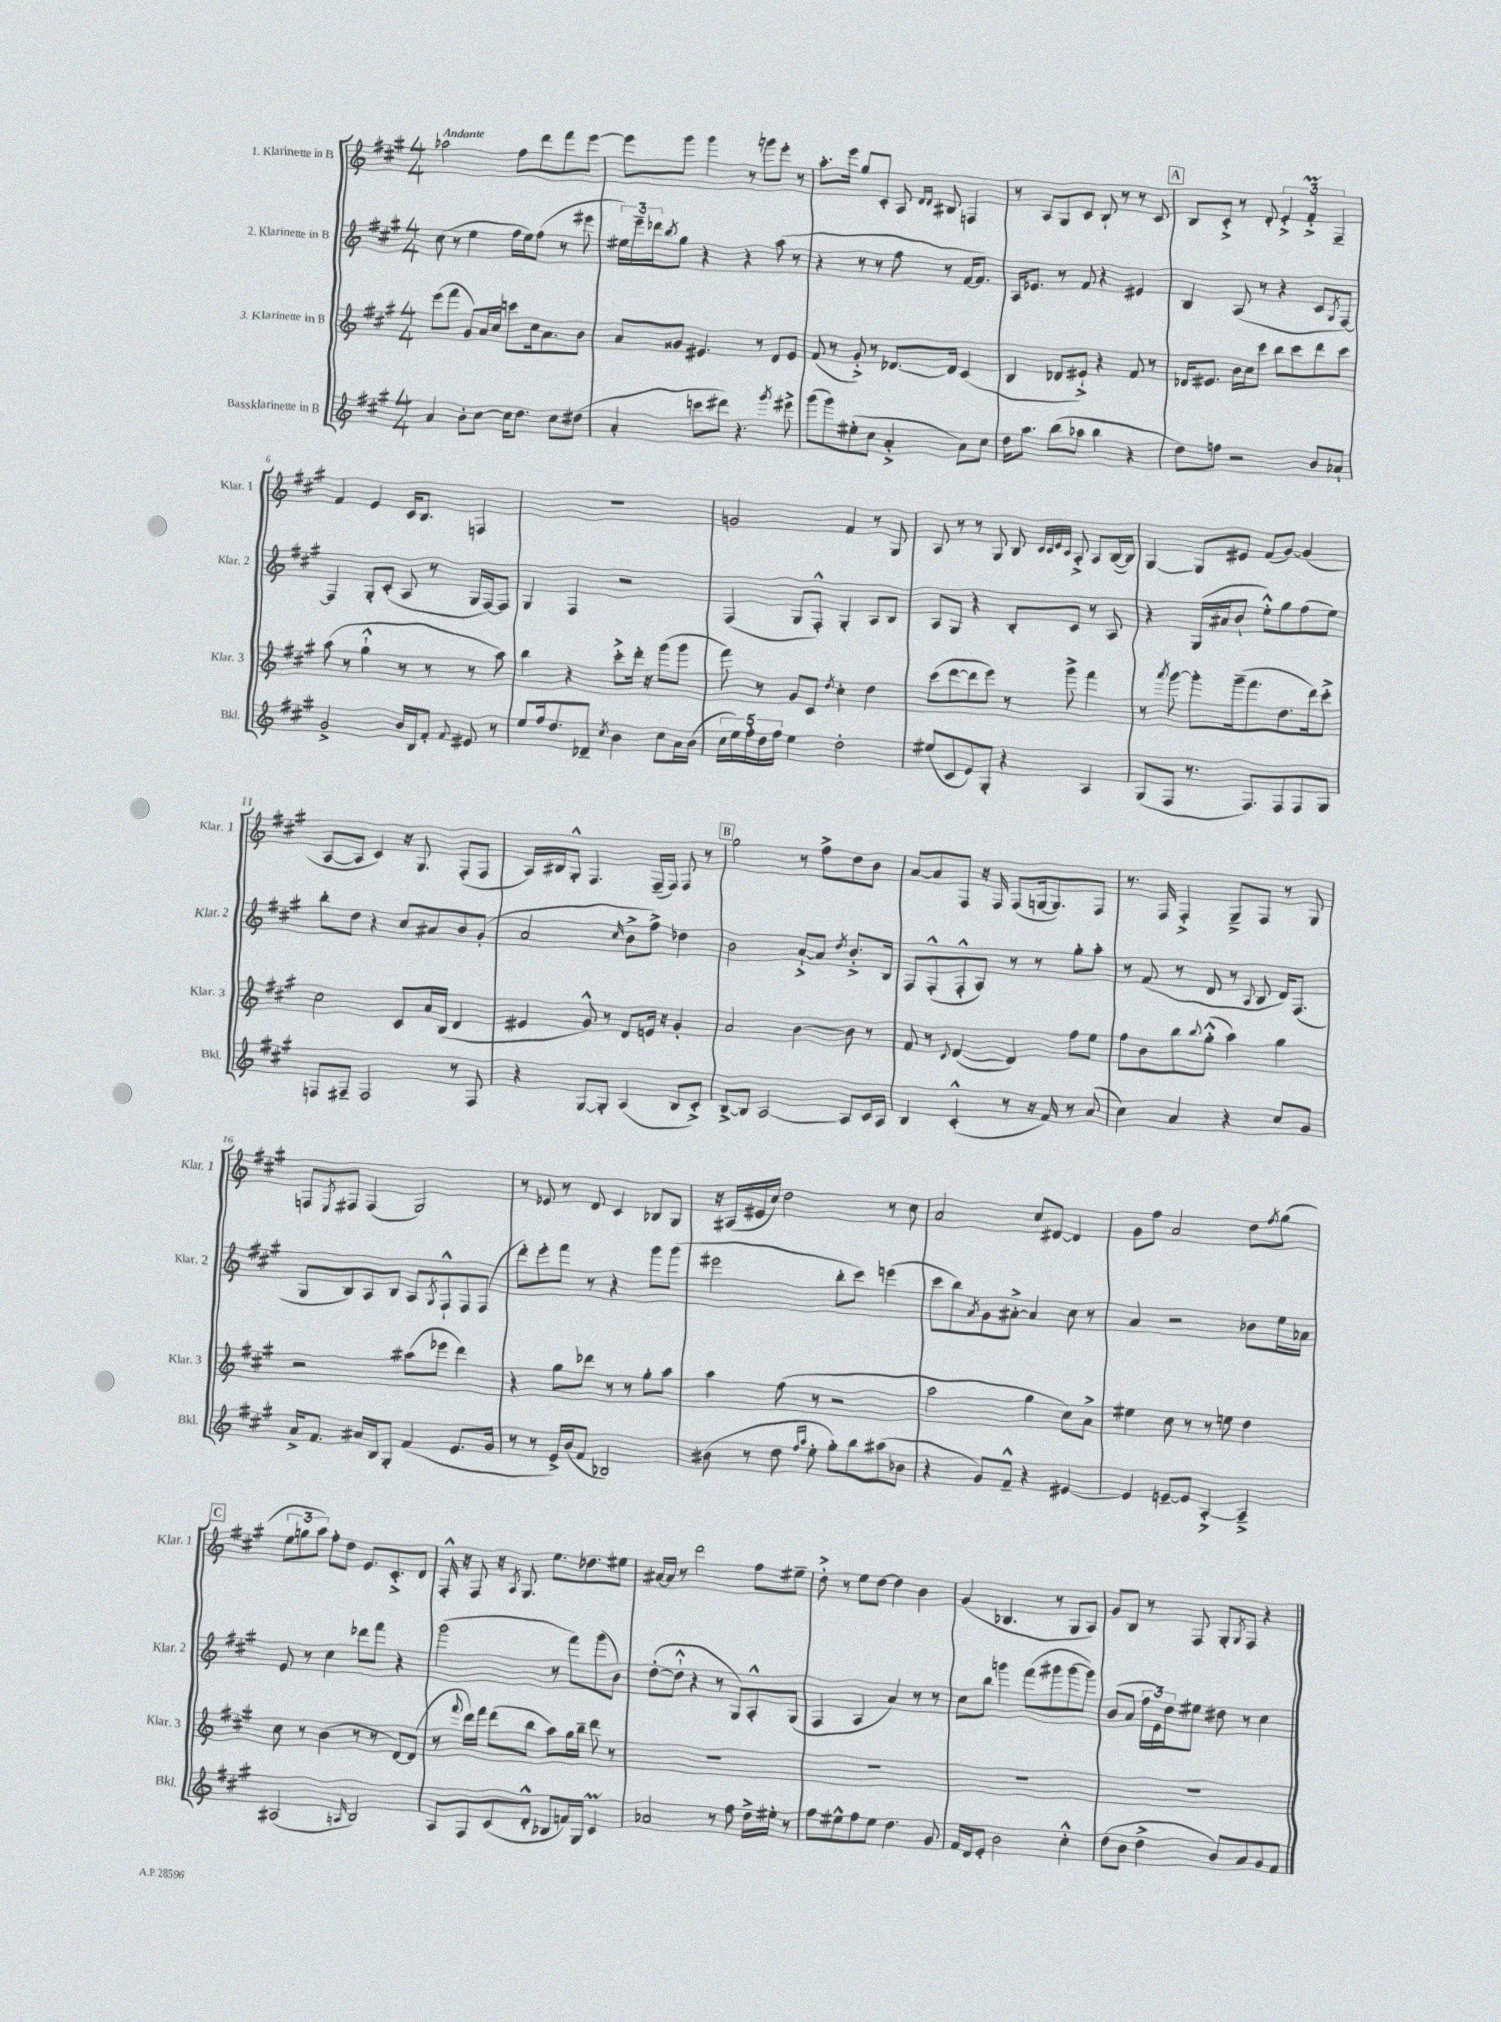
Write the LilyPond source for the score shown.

<<
\new StaffGroup <<
\new Staff = "s0" \with { instrumentName = "1. Klarinette in B" shortInstrumentName = "Klar. 1" } {
    \clef treble \key a \major \numericTimeSignature \time 4/4 \tempo "Andante"
    aes''2 fis''8 d'''8 fis'''8 e'''8~ |
    e'''8 gis'''8 gis'''4 r8 g'''8 e'''8-. r8 |
    a''8.-. e'''16 gis''8 cis'8-. a8 \grace { d'16 d'16 } bis8 f4 |
    r8 a8 gis8 cis'8 b8-! r8 r8 cis'8 |
    \mark \markup { \box "A" } b8 cis'8-.-> r8 d'8-. \tuplet 3/2 { e'4-.-> fis'4-.->\prall fis4-- } |
    fis'4 e'4 cis'16 b8. f4 |
    R1 |
    g'2 fis'4 r8 gis8 |
    a8 r8 r8 gis8 b8 \grace { cis'32 cis'32 e'32 cis'32 } a8-.-> a8 b16~( b16) |
    gis4~ gis8 eis'8 fis'8( gis'8~) gis'4( |
    a8~ a8 cis'4) r16 gis8. fis8-.( fis8 |
    a16) bis16 gis8-.-^ fis4. fis16--( fis16) fis8 r8 |
    \mark \markup { \box "B" } gis''2 r8 fis''8-> d''8 b'8 |
    a'8~ a'8 fis8 r16 fis16 fis8( g16~ g8.) fis8 |
    r8. fis16 fis4-.-> gis8---> fis8 r8 gis8 |
    f8 \acciaccatura { e8 } fis8 fis4( gis2) |
    r8 ees'8 r8 d'8 cis'4 bes8 gis8 |
    r16 ais16( eis'16 cis''16) d''2 r8 cis''8 |
    a'2 cis''8 dis'8~ dis'4 |
    gis'8 fis''8 a'2 d''8 \acciaccatura { fis''8 } gis''8( |
    \mark \markup { \box "C" } \tuplet 3/2 { e''8 g''8 a''8) } fis''8-. d''8 e'8. cis'8.-.-> d'8 |
    fis16-.-^ r16 fis8 r16 \acciaccatura { a8 } gis8. e''8. des''8. eis''8 |
    ais'16~ ais'16 r8 d'''2 fis''8 eis''8-- |
    d''8-.-> r8 e''8 d''8~ d''4 b'4 |
    gis'4( bes4. r8 gis8 a8) |
    gis'8 b8 r8 fis8 gis8-. \acciaccatura { gis8 } fis8 r4 \bar "|." |
}
\new Staff = "s1" \with { instrumentName = "2. Klarinette in B" shortInstrumentName = "Klar. 2" } {
    \clef treble \key a \major \numericTimeSignature \time 4/4
    cis''8( r8 e''4 fis''16 e''16) fis''8( r8 eis'''8 |
    \tuplet 3/2 { eis''16) e'''16-- des'''16 } \acciaccatura { b''8 } gis''8 r4 r4 a''8( r8 |
    r4 r8 r8 fis''8 r8 fis'16~ fis'8.) |
    a16 ees'8. r8 fis'8 r4 eis'4 |
    \mark \markup { \box "A" } b4 a8( r8 r4 cis'8 \acciaccatura { gis8 } fis8~) |
    fis4 gis8-. cis'8-.( a8 r8 gis16 fis16~) fis8 |
    gis4 fis4 r2 |
    fis4( gis8 fis8-.-^) gis4-. a8 b8 |
    a8 gis8 r4 b8-. cis'8 r8 a8 |
    r4 gis16( ais'16 b'8-! e''8-.-^) gis''8 fis''8( e''8) |
    b''8-. d''8 r4 cis''8 ais'8 b'8 gis'8-.( |
    a'2 \grace { cis''16 } b'8-> fis''8->) des''4 |
    \mark \markup { \box "B" } b'2 a'8~-!-> a'8 \acciaccatura { d''8 } b'8.-.-> b16 |
    fis8 fis8-.-^( fis8-.-^ a8) r8 r8 gis''8-. a''8-. |
    r8 fis'8( r8 d'8 r8 \appoggiatura { a8 } b8 d'16) fis8.( |
    gis8 b8) a8 b8 a8 \acciaccatura { gis8 } fis8-!-^ fis8 fis8( |
    d'''8-.) e'''8-. fis'''8 r8 r4 gis'''8 gis'''8( |
    eis'''2 b''8-. cis'''8) e'''4( |
    cis'''8 b''8) \acciaccatura { a'8 } gis'8 ais'8~-.-> ais'4 cis''8 r8 |
    a'4 r2 bes'8 e''16 aes'16 |
    \mark \markup { \box "C" } e'8 r8 cis''4 des'''8 fis'''8 r4 |
    gis'''2( r8 fis'''8) gis'''8( b'8) |
    d''8~-.( d''8-!-^ r4 r8 gis8) a8-.-^ gis8( |
    fis4 a4 a'4) r8 r8 |
    cis''8 b''8 g'''4 fis'''8( gis'''8 gis'''8~ gis'''8) |
    b'8( a'8 \tuplet 3/2 { fis''16 e'16) d''16 } eis''8 dis''8 r8 cis''4 \bar "|." |
}
\new Staff = "s2" \with { instrumentName = "3. Klarinette in B" shortInstrumentName = "Klar. 3" } {
    \clef treble \key a \major \numericTimeSignature \time 4/4
    e'''8( fis'''8 gis'8) a'16 cis''16 c'''8 cis''16 a'8. b'8 |
    a'8 gisis'8 eis'4. r8 d'8 eis'8 |
    fis'8( r8 gis'8-.->) r8 des'8.~ des'16 cis'4( |
    b4 des'8 eis'8-!->) r4 fis'8 r8 |
    \mark \markup { \box "A" } des'16 eis'8. b'16 cis''16 cis'''8 b''8 cis'''8 d'''8 cis'''8 |
    a''8( r8 gis''4-!-^ r8 r8 r8 a''8) |
    b''4 r4 cis'''8-.-> d'''16-. r16 gis'''8( gis'''8 |
    fis'''8) r8 gis'8 cis'8 \acciaccatura { d''8 } cis''4-. d''4 |
    cis'''8( d'''8~ d'''8 e'''8) r8 gis'''8-> fis'''4 |
    r8 \acciaccatura { a'''8 } gis'''8~ gis'''8-. gis'''16--( fis'''8. d''8. d'''16) cis'''8-.-> |
    cis''2 cis'8 a'16 b16( d'4 |
    eis'4 gis'8-^) r8 d'8 e'16 r16 gis'4-. |
    \mark \markup { \box "B" } a'2 b'4~ b'8 r8 |
    fis'8 r8 \appoggiatura { cis'8 } d'4~( d'4) fis''8 e''8 |
    fis''8 b'8 b''8 \appoggiatura { b''8 } gis''8-.-^( a''4) gis''4 |
    r2 ais''8( ees'''8 d'''4) |
    r4 gis''8 des'''8 r8 r8 gis''8-. a''8 |
    a''4 fis''8( r8 r2 |
    a''2 gis''4 cis''8) a'8-> |
    eis''4 cis''8 r8 r8 e''8 d''4 |
    \mark \markup { \box "C" } cis''8 r8 b'4( r8 r8 d'8~) d'8( |
    r8 \appoggiatura { fis'''8 } d'''16) fis'''16 d'''8( b''8 a''8) gis''16 b''16-- d'''8 r8 |
    R1 |
    R1 |
    R1 |
    R1 \bar "|." |
}
\new Staff = "s3" \with { instrumentName = "Bassklarinette in B" shortInstrumentName = "Bkl." } {
    \clef treble \key a \major \numericTimeSignature \time 4/4
    a'4 b'8-. cis''8~ cis''16 d''8. cis''8 dis''8( |
    a'4-. c'''8 dis'''8) r4. \acciaccatura { gis'''8 } eis'''8-> |
    gis'''8( gis'''8) eis''8-.( cis''8 a'4-.-> a'8) cis''8 |
    d''16 a''8. b''8( aes''8 b''4 r4 |
    \mark \markup { \box "A" } d''8) f''8 r2 b'8 aes'8-! |
    gis'2-> b'16 b16 fis'8-. \appoggiatura { fis'8 } eis'8 r8 |
    e''8 fis''16 d''8. des'8-- \acciaccatura { cis''8 } b'4 cis''8 a'16 b'16( |
    \tuplet 5/4 { cis''16 e''16) fis''16-. d''16 fis''16 } e''4 d''2-. |
    eis''8( cis'8 e'8) gis8-. r4 a4 |
    gis8( fis8 r8. fis8.) fis8 fis8 gis8 |
    f8 fis8-- fis2 r8 fis8 |
    r4 gis8~ gis8-. a4( b8 cis'8-.->) |
    \mark \markup { \box "B" } b8~-> b8 a2~ a8 cis'16 a16 |
    b4 cis'4-.-^( r8 r16 fis'16) r8 a'8( |
    cis''4) a'4 r4 cis''8 gis'8 |
    a'16-> fis'8. ais'16 b16 gis8-. fis'4( e'8. gis'16 |
    r8 r8 e'16->) b'16( fis'8 bes2) |
    bis'8( r8 d''8 \grace { fis''16 a''16 } e''8-. gis''8-.) b''8 ais''8( bes'8 |
    r4 gis'8) fis'8---^ r4 eis'4~ |
    eis'4 e'8~-- e'8 a4~-.-> a4---> |
    \mark \markup { \box "C" } ais2( \grace { a16 } b2) |
    a8 fis8 cis'8( d'8-.-^ bes8 f'16) gis16 cis'4\prall |
    aes'2 r8 fis''8 d''16-> eis''16-. r8 |
    fis''8 eis''8-^ fis''8 eis''8 d''4. gis'8 |
    fis'16 d'16 e'8-. b'2 cis''4-.-^ |
    d''8( b'8 d''4-> b'8) a'8 gis'8 fis'8 \bar "|." |
}
>>
>>
